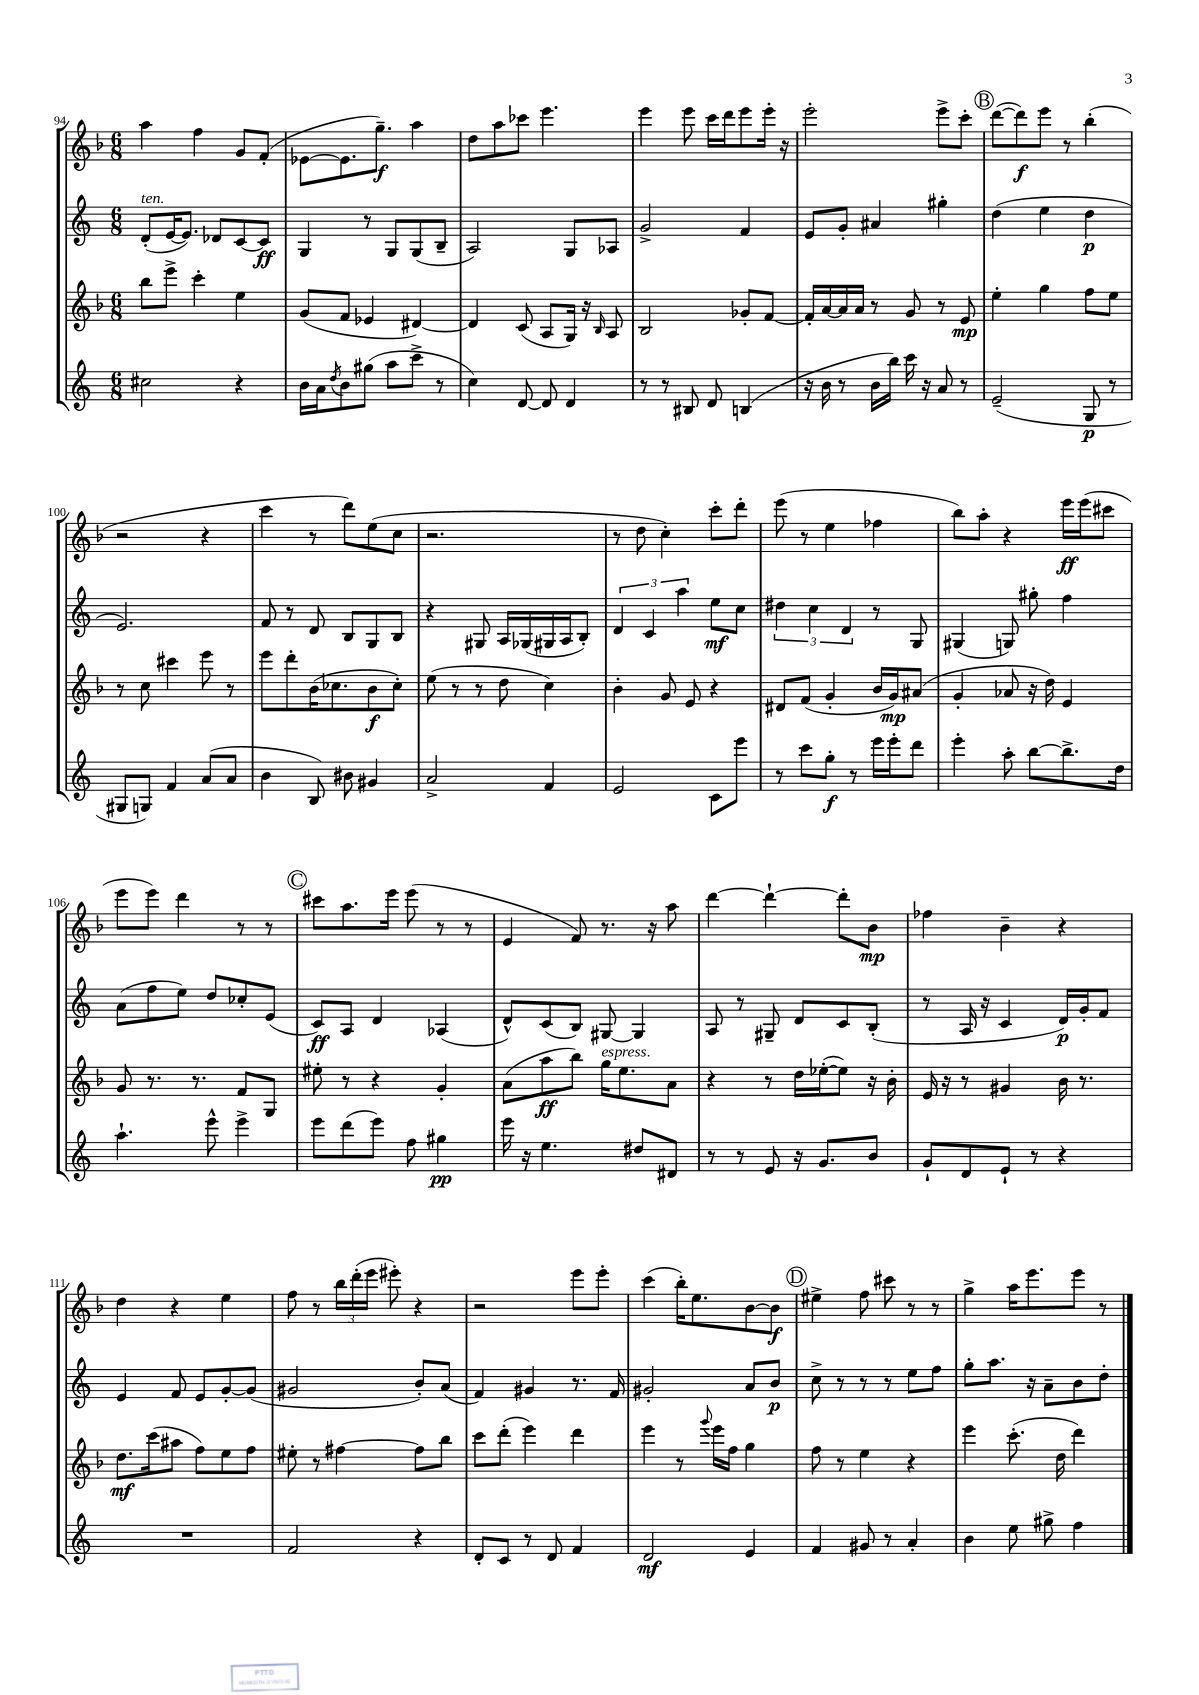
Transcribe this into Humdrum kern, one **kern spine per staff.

**kern	**kern	**kern	**kern
*staff4	*staff3	*staff2	*staff1
*clefG2	*clefG2	*clefG2	*clefG2
*k[]	*k[b-]	*k[]	*k[b-]
*M6/8	*M6/8	*M6/8	*M6/8
2cc#	8bb-	(8d'	4aa
.	8eee^	[16e	.
.	.	8.e])	.
.	4ccc'	.	4ff
.	.	8d-	.
4r	4ee	[8c	8g
.	.	8c]	(8f'
=	=	=	=
16b	(8g	4G	[8e-
16a	.	.	.
8qdd	.	.	.
8b	8f	.	8.e-]
(8gg#	4e-	8r	.
.	.	.	8.gg~)
8aa	.	8G	.
8ccc^	[4d#)	(8G	4aa
8r	.	8B~	.
=	=	=	=
4cc)	4d#]	2A)	8dd
.	.	.	8aa
[8d	(8c	.	8ccc-
8d]	8A	.	4.eee
4d	16G)	8G	.
.	16r	.	.
.	16qqB-	.	.
.	8A	8A-	.
=	=	=	=
8r	2B-	2g^	4eee
8r	.	.	.
8B#	.	.	8eee
8d	.	.	16ccc
.	.	.	16ddd
(4B	8g-'	4f	8eee
.	[8f	.	16eee'
.	.	.	16r
=	=	=	=
16r	16f']	8e	2eee'
16b	[16a	.	.
8r	16a]	8g'	.
.	16a	.	.
16b	8r	4a#	.
16bb)	.	.	.
16ccc	8g	.	.
16r	.	.	.
8a	8r	4gg#'	8eee^
8r	8e	.	8ccc'
=	=	=	=
(2e~	4ee'	(4dd	([8ddd
.	.	.	8ddd])
.	4gg	4ee	8eee
.	.	.	8r
8G	8ff	4dd	(4bb-'
8r	8ee	.	.
=	=	=	=
8G#	8r	2.e)	2r
8G)	8cc	.	.
4f	4ccc#	.	.
(8a	8eee	.	4r
8a	8r	.	.
=	=	=	=
4b	8eee	8f	4ccc
.	8ddd'	8r	.
8B)	(16b-	8d	8r
.	8.cc-	.	.
8b#	.	8B	8ddd)
4g#	8b-	8G	(8ee
.	8cc-')	8B	8cc
=	=	=	=
2a^	(8ee	4r	2.r
.	8r	.	.
.	8r	8G#	.
.	8dd	16A	.
.	.	(16G-	.
4f	4cc)	16G#	.
.	.	16A	.
.	.	8B')	.
=	=	=	=
2e	4b-'	6d	8r
.	.	.	8dd
.	.	6c	.
.	8g	.	4cc')
.	.	6aa	.
.	8e	.	.
8c	4r	8ee	8ccc'
8eee	.	8cc	8ddd'
=	=	=	=
8r	8d#	6dd#	(8eee
8ccc	(8f	.	8r
.	.	6cc	.
8gg'	4g'	.	4ee
.	.	6d	.
8r	.	.	.
16eee	16b-	8r	4ff-
16eee'	16g)	.	.
8ddd	(8a#	8G	.
=	=	=	=
4eee'	4g'	(4G#	8bb-)
.	.	.	8aa'
8aa'	8a-	8G)	4r
[8bb	16r	8gg#'	.
.	16dd)	.	.
8.bb^]	4e	4ff	16eee
.	.	.	(16eee
.	.	.	8ccc#
16dd	.	.	.
=	=	=	=
4.aa`	8g	(8a	8eee
.	8.r	8ff	8eee)
.	.	8ee)	4ddd
.	8.r	.	.
8eee^^	.	8dd	.
4eee^	8f	8cc-'	8r
.	8G	(8e	8r
=	=	=	=
8eee	8ee#'	8c)	8ccc#
(8ddd	8r	8A	8.aa
8eee)	4r	4d	.
.	.	.	16eee
8ff	.	.	(8eee
4gg#	4g'	(4A-	8r
.	.	.	8r
=	=	=	=
16eee	(8a	8d^^)	4e
16r	.	.	.
4.ee	8aa	(8c	.
.	8bb-)	8B)	8f)
.	16gg	[8G#	8.r
.	8.ee	.	.
8dd#	.	4G#]	.
.	.	.	16r
8d#	8a	.	8aa
=	=	=	=
8r	4r	8A	[4ddd
8r	.	8r	.
8e	8r	8G#~	4ddd`_
16r	16dd	8d	.
8.g	([16ee-'	.	.
.	8ee-])	8c	8ddd']
8b	16r	(8B'	8b-
.	16b-'	.	.
=	=	=	=
8g`	16e	8r	4ff-
.	16r	.	.
8d	8r	16A	.
.	.	16r	.
8e`	4g#	4c	4b-~
8r	.	.	.
4r	16b-	16d)	4r
.	8.r	16g'	.
.	.	8f	.
=	=	=	=
2.r	8.dd	4e	4dd
.	(16ccc	.	.
.	8aa#	8f	4r
.	8ff)	8e	.
.	8ee	[8g'	4ee
.	8ff	(8g]	.
=	=	=	=
2f	8ee#'	2g#	8ff
.	8r	.	8r
.	[4ff#	.	24bb-
.	.	.	(24ddd'
.	.	.	24eee
.	.	.	8eee#')
4r	8ff#]	8b')	4r
.	8bb-	(8a	.
=	=	=	=
8d'	8ccc	4f)	2r
8c	(8ddd'	.	.
8r	4eee)	4g#	.
8d	.	.	.
4f	4ddd	8.r	8eee
.	.	.	8eee'
.	.	16f	.
=	=	=	=
2d	4eee	2g#'	(4ccc
.	8r	.	16bb-')
.	.	.	8.ee
.	8qqggg	.	.
.	16eee	.	.
.	16ff	.	.
4e	4gg	8a	[8b-
.	.	8b	8b-]
=	=	=	=
4f	8ff	8cc^	4ee#^
.	8r	8r	.
8g#	4ee	8r	8ff
8r	.	8r	8ccc#
4a'	4r	8ee	8r
.	.	8ff	8r
=	=	=	=
4b	4eee	8gg'	4gg^
.	.	8.aa	.
8ee	(8.ccc'	.	16aa
.	.	16r	8.eee
8gg#^	.	8a~	.
.	16dd	.	.
4ff	4ddd)	8b	8eee
.	.	8dd'	8r
==	==	==	==
*-	*-	*-	*-
